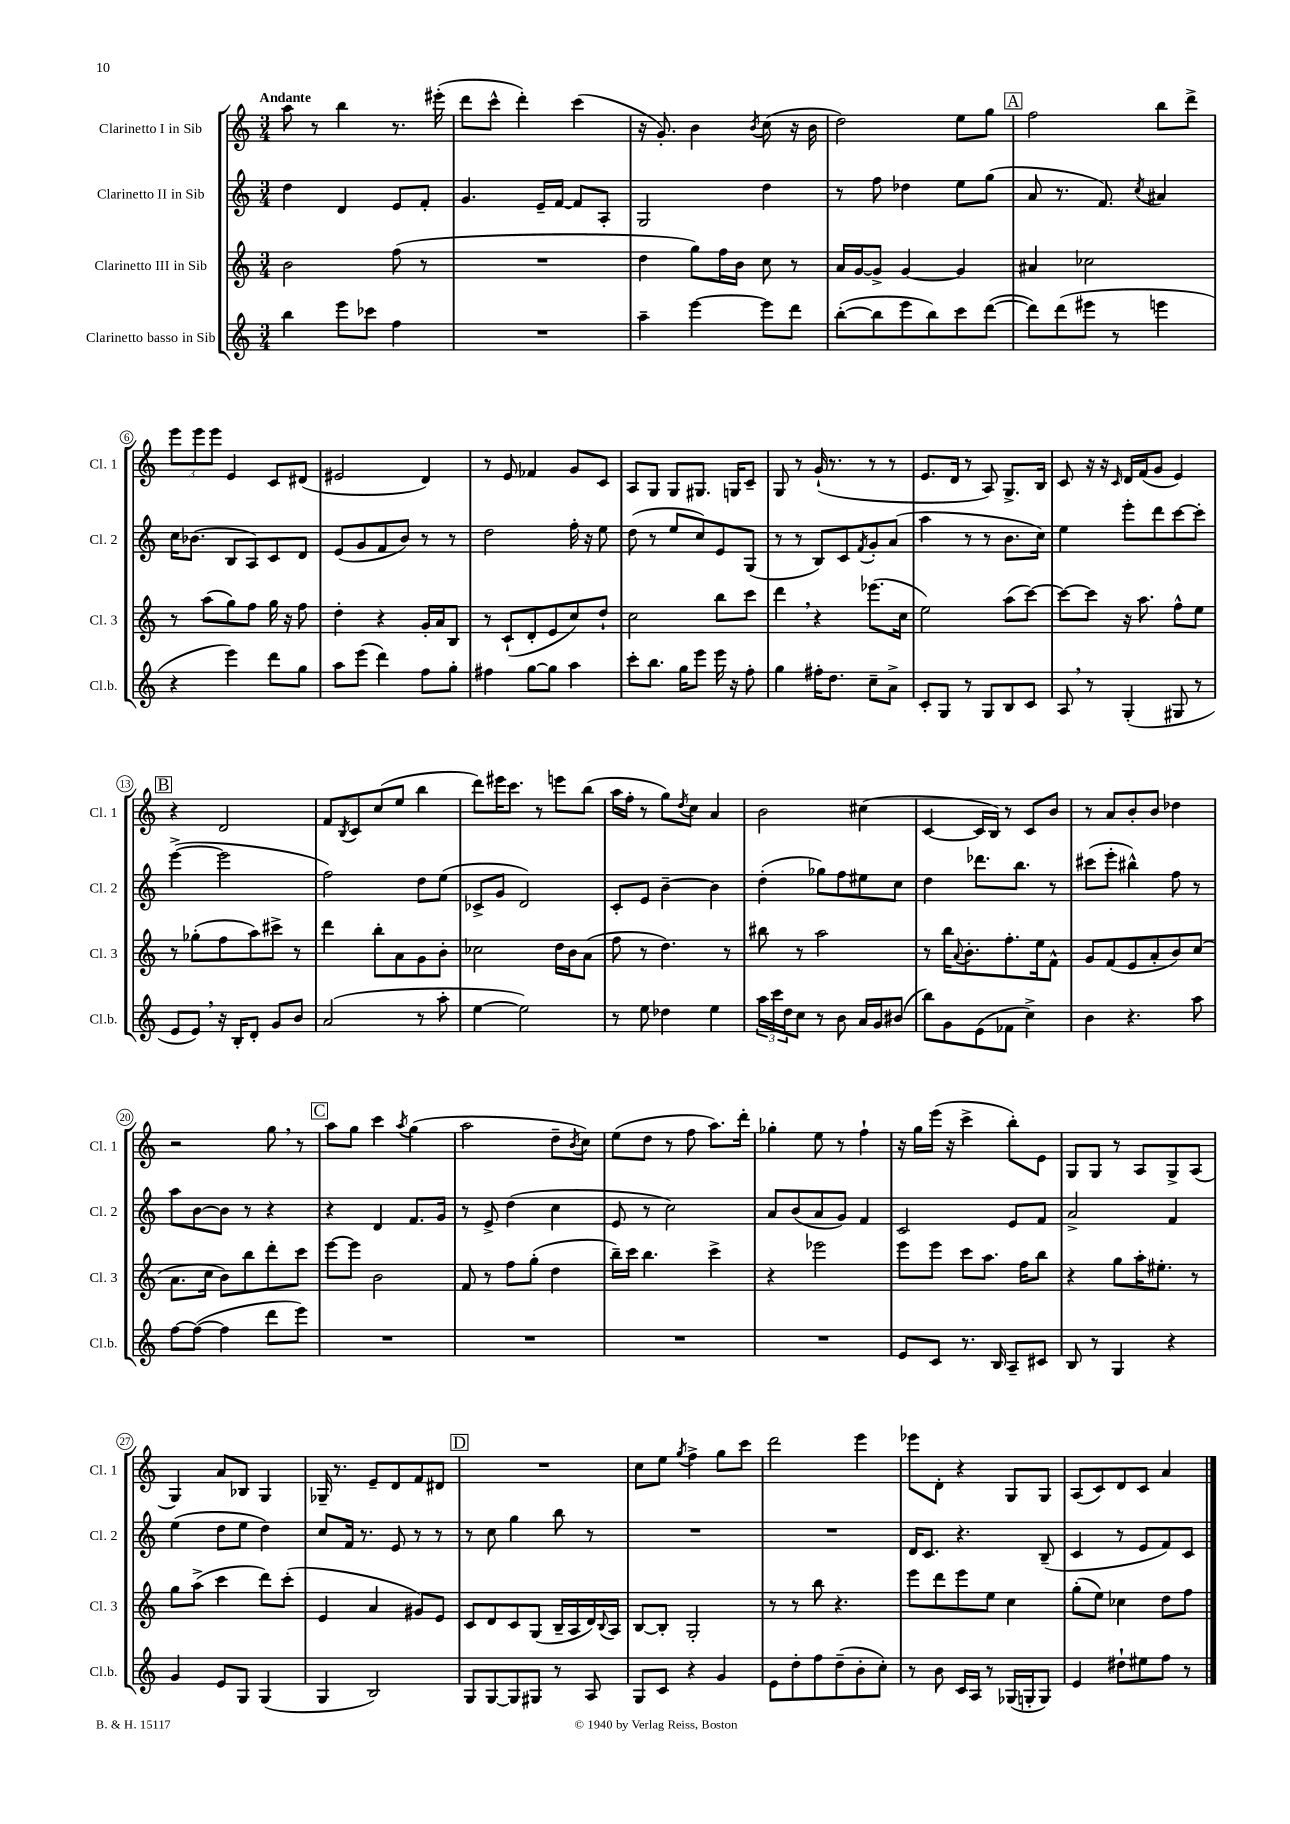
<<
\new StaffGroup <<
\new Staff = "s0" \with { instrumentName = "Clarinetto I in Sib" shortInstrumentName = "Cl. 1" } {
    \clef treble \key c \major \numericTimeSignature \time 3/4 \tempo "Andante"
    a''8 r8 b''4 r8. eis'''16-.( |
    d'''8 c'''8-^ d'''4-.) c'''4( |
    r16 g'8.-.) b'4 \acciaccatura { b'8 } c''8( r16 b'16 |
    d''2) e''8 g''8 |
    \mark \markup { \box "A" } f''2 b''8 d'''8-> |
    \tuplet 3/2 { e'''8 e'''8 e'''8 } e'4 c'8 dis'8( |
    eis'2 d'4) |
    r8 e'8 fes'4 g'8 c'8 |
    a8 g8 g8 gis8. g16 c'8-- |
    g8 r8 g'16-!( r8. r8 r8 |
    e'8. d'16 r8 a8) g8.-> b16 |
    c'8 r16 r16 \grace { c'16 } d'16 f'16( g'8 e'4) |
    \mark \markup { \box "B" } r4 d'2 |
    f'8 \acciaccatura { b8 } c'8 c''8( e''8 b''4 |
    d'''8) eis'''16 c'''8. r8 e'''8 b''8( |
    a''16 f''16-. r8 g''8) \acciaccatura { d''8 } c''8 a'4 |
    b'2 cis''4( |
    c'4~ c'16 b16) r8 c'8 b'8 |
    r8 a'8 b'8-. b'8 des''4 |
    r2 g''8 \breathe r8 |
    \mark \markup { \box "C" } a''8 g''8 c'''4 \acciaccatura { a''8 } g''4( |
    a''2 d''8-- \acciaccatura { b'8 } c''8) |
    e''8( d''8 r8 f''8 a''8.) d'''16-. |
    ges''4-. e''8 r8 f''4-! |
    r16 g''16 e'''16( r16 c'''4-> b''8-.) e'8 |
    g8 g8 r8 a8 g8-> a8( |
    g4) a'8 bes8 g4 |
    ges16-- r8. e'8-- d'8 f'8 dis'8 |
    \mark \markup { \box "D" } R2. |
    c''8 e''8 \acciaccatura { g''8 } f''4-> g''8 c'''8 |
    d'''2 e'''4 |
    ees'''8 d'8-. r4 g8 g8 |
    a8( c'8) d'8 c'8 a'4 \bar "|." |
}
\new Staff = "s1" \with { instrumentName = "Clarinetto II in Sib" shortInstrumentName = "Cl. 2" } {
    \clef treble \key c \major \numericTimeSignature \time 3/4
    d''4 d'4 e'8 f'8-. |
    g'4. e'16-- f'16~ f'8 a8-. |
    g2 d''4 |
    r8 f''8 des''4 e''8 g''8( |
    \mark \markup { \box "A" } a'8 r8. f'8.) \acciaccatura { c''8 } ais'4 |
    c''16 bes'8.( b8 a8) c'8 d'8 |
    e'8( g'8 f'8 b'8) r8 r8 |
    d''2 f''16-. r16 e''8 |
    d''8( r8 e''8 c''8) e'8 g8( |
    r8 r8 b8) c'8 \acciaccatura { f'8 } g'8-. a'8( |
    a''4 r8 r8 b'8. c''16) |
    e''4 e'''8-. d'''8 c'''8~ c'''8-. |
    \mark \markup { \box "B" } e'''4~->( e'''2 |
    f''2) d''8 e''8( |
    ces'8-> g'8 d'2) |
    c'8-. e'8 b'4~-- b'4 |
    d''4-.( ges''8) f''8 eis''8 c''8 |
    d''4 des'''8. b''8. r8 |
    cis'''8( e'''8-. bis''4-^) f''8 r8 |
    a''8 b'8~ b'8 r8 r4 |
    \mark \markup { \box "C" } r4 d'4 f'8. g'16 |
    r8 e'8-> d''4( c''4 |
    e'8 r8 c''2) |
    a'8 b'8( a'8 g'8) f'4 |
    c'2 e'8 f'8 |
    a'2-> f'4 |
    e''4( d''8 e''8 d''4) |
    c''8 f'16 r8. e'8 r8 r8 |
    \mark \markup { \box "D" } r8 c''8 g''4 b''8 r8 |
    R2. |
    R2. |
    d'16 c'8. r4. b8--( |
    c'4 r8 e'8 f'8) c'8 \bar "|." |
}
\new Staff = "s2" \with { instrumentName = "Clarinetto III in Sib" shortInstrumentName = "Cl. 3" } {
    \clef treble \key c \major \numericTimeSignature \time 3/4
    b'2 f''8( r8 |
    R2. |
    d''4 g''8) f''16 b'16 c''8 r8 |
    a'16 g'16~ g'8-> g'4~ g'4 |
    \mark \markup { \box "A" } ais'4 ces''2 |
    r8 a''8( g''8) f''8 g''16 r16 f''8 |
    d''4-. r4 g'16-. a'16 b8 |
    r8 c'8-!( d'8-. e'8 c''8) d''8-! |
    c''2 b''8 c'''8 |
    d'''4 \breathe r4 ees'''8.( c''16 |
    e''2) a''8( c'''8~) |
    c'''8~ c'''8 r16 a''8. f''8-^ e''8 |
    \mark \markup { \box "B" } r8 ges''8-.( f''8 a''8) cis'''8-> r8 |
    d'''4 b''8-. a'8 g'8 b'8-. |
    ces''2 d''16 b'16 a'8( |
    f''8 r8 d''4.) r8 |
    bis''8 r8 a''2 |
    r8 b''16 \appoggiatura { a'8 } b'8.-. f''8.-. e''16 f'8-^ |
    g'8 f'8( e'8 a'8-. b'8) c''8( |
    a'8. c''16 b'8) b''8 d'''8-. c'''8 |
    \mark \markup { \box "C" } e'''8~ e'''8 b'2 |
    f'8 r8 f''8 g''8-.( d''4 |
    b''16--) c'''16 b''4. c'''4-> |
    r4 ees'''2 |
    e'''8 e'''8 c'''8 a''8. f''16 b''8 |
    r4 g''8 a''16-. eis''8.-. r8 |
    g''8 a''8->( c'''4 d'''8) c'''8-.( |
    e'4 a'4 gis'8) e'8 |
    \mark \markup { \box "D" } c'8 d'8 c'8 g8( b16-- a16 d'16) \appoggiatura { b8 } a16 |
    b8~ b8-. g2-. |
    r8 r8 b''8 r4. |
    e'''8 d'''8 e'''8 e''8 c''4 |
    g''8-.( e''8) ces''4 d''8 f''8 \bar "|." |
}
\new Staff = "s3" \with { instrumentName = "Clarinetto basso in Sib" shortInstrumentName = "Cl.b." } {
    \clef treble \key c \major \numericTimeSignature \time 3/4
    b''4 e'''8 ces'''8 f''4 |
    R2. |
    a''4-- e'''4~ e'''8 d'''8 |
    b''8~-.( b''8 e'''8 b''8) c'''8 d'''8~( |
    \mark \markup { \box "A" } d'''8) d'''8( eis'''8 r8 e'''4 |
    r4 e'''4) d'''8 g''8 |
    a''8 e'''8( d'''4) f''8 g''8-. |
    fis''4 g''8~ g''8 a''4 |
    c'''8-. b''8. g''16 e'''8 e'''16 r16 f''8-. |
    g''4 fis''16-. d''8. c''8-- a'8-> |
    c'8-. g8 r8 g8 b8 c'8 |
    a8 \breathe r8 g4-.( gis8 r8 |
    \mark \markup { \box "B" } e'8 e'8) \breathe r16 b16-. d'8-. g'8 b'8 |
    a'2( r8 a''8-. |
    e''4~ e''2) |
    r8 e''8 des''4 e''4 |
    \tuplet 3/2 { a''16 c'''16 d''16 } c''8 r8 b'8 a'16 g'16 bis'8( |
    b''8) g'8 e'8( fes'8 c''4->) |
    b'4 r4. a''8 |
    f''8~ f''8~( f''4 d'''8 e'''8) |
    \mark \markup { \box "C" } R2. |
    R2. |
    R2. |
    R2. |
    e'8 c'8 r8. b16 a8-- cis'8 |
    b8 r8 g4 r4 |
    g'4 e'8 g8 g4( |
    g4 b2) |
    \mark \markup { \box "D" } g8 g8~ g8 gis8 r8 a8 |
    g8 c'8 r4 g'4 |
    e'8 d''8-. f''8 d''8--( b'8-. c''8-.) |
    r8 b'8 c'16 a16 r8 ges16( g16-. g8) |
    e'4 dis''8-! eis''8 f''8 r8 \bar "|." |
}
>>
>>
\layout { \context { \Score \override BarNumber.stencil = #(make-stencil-circler 0.1 0.3 ly:text-interface::print) } }
